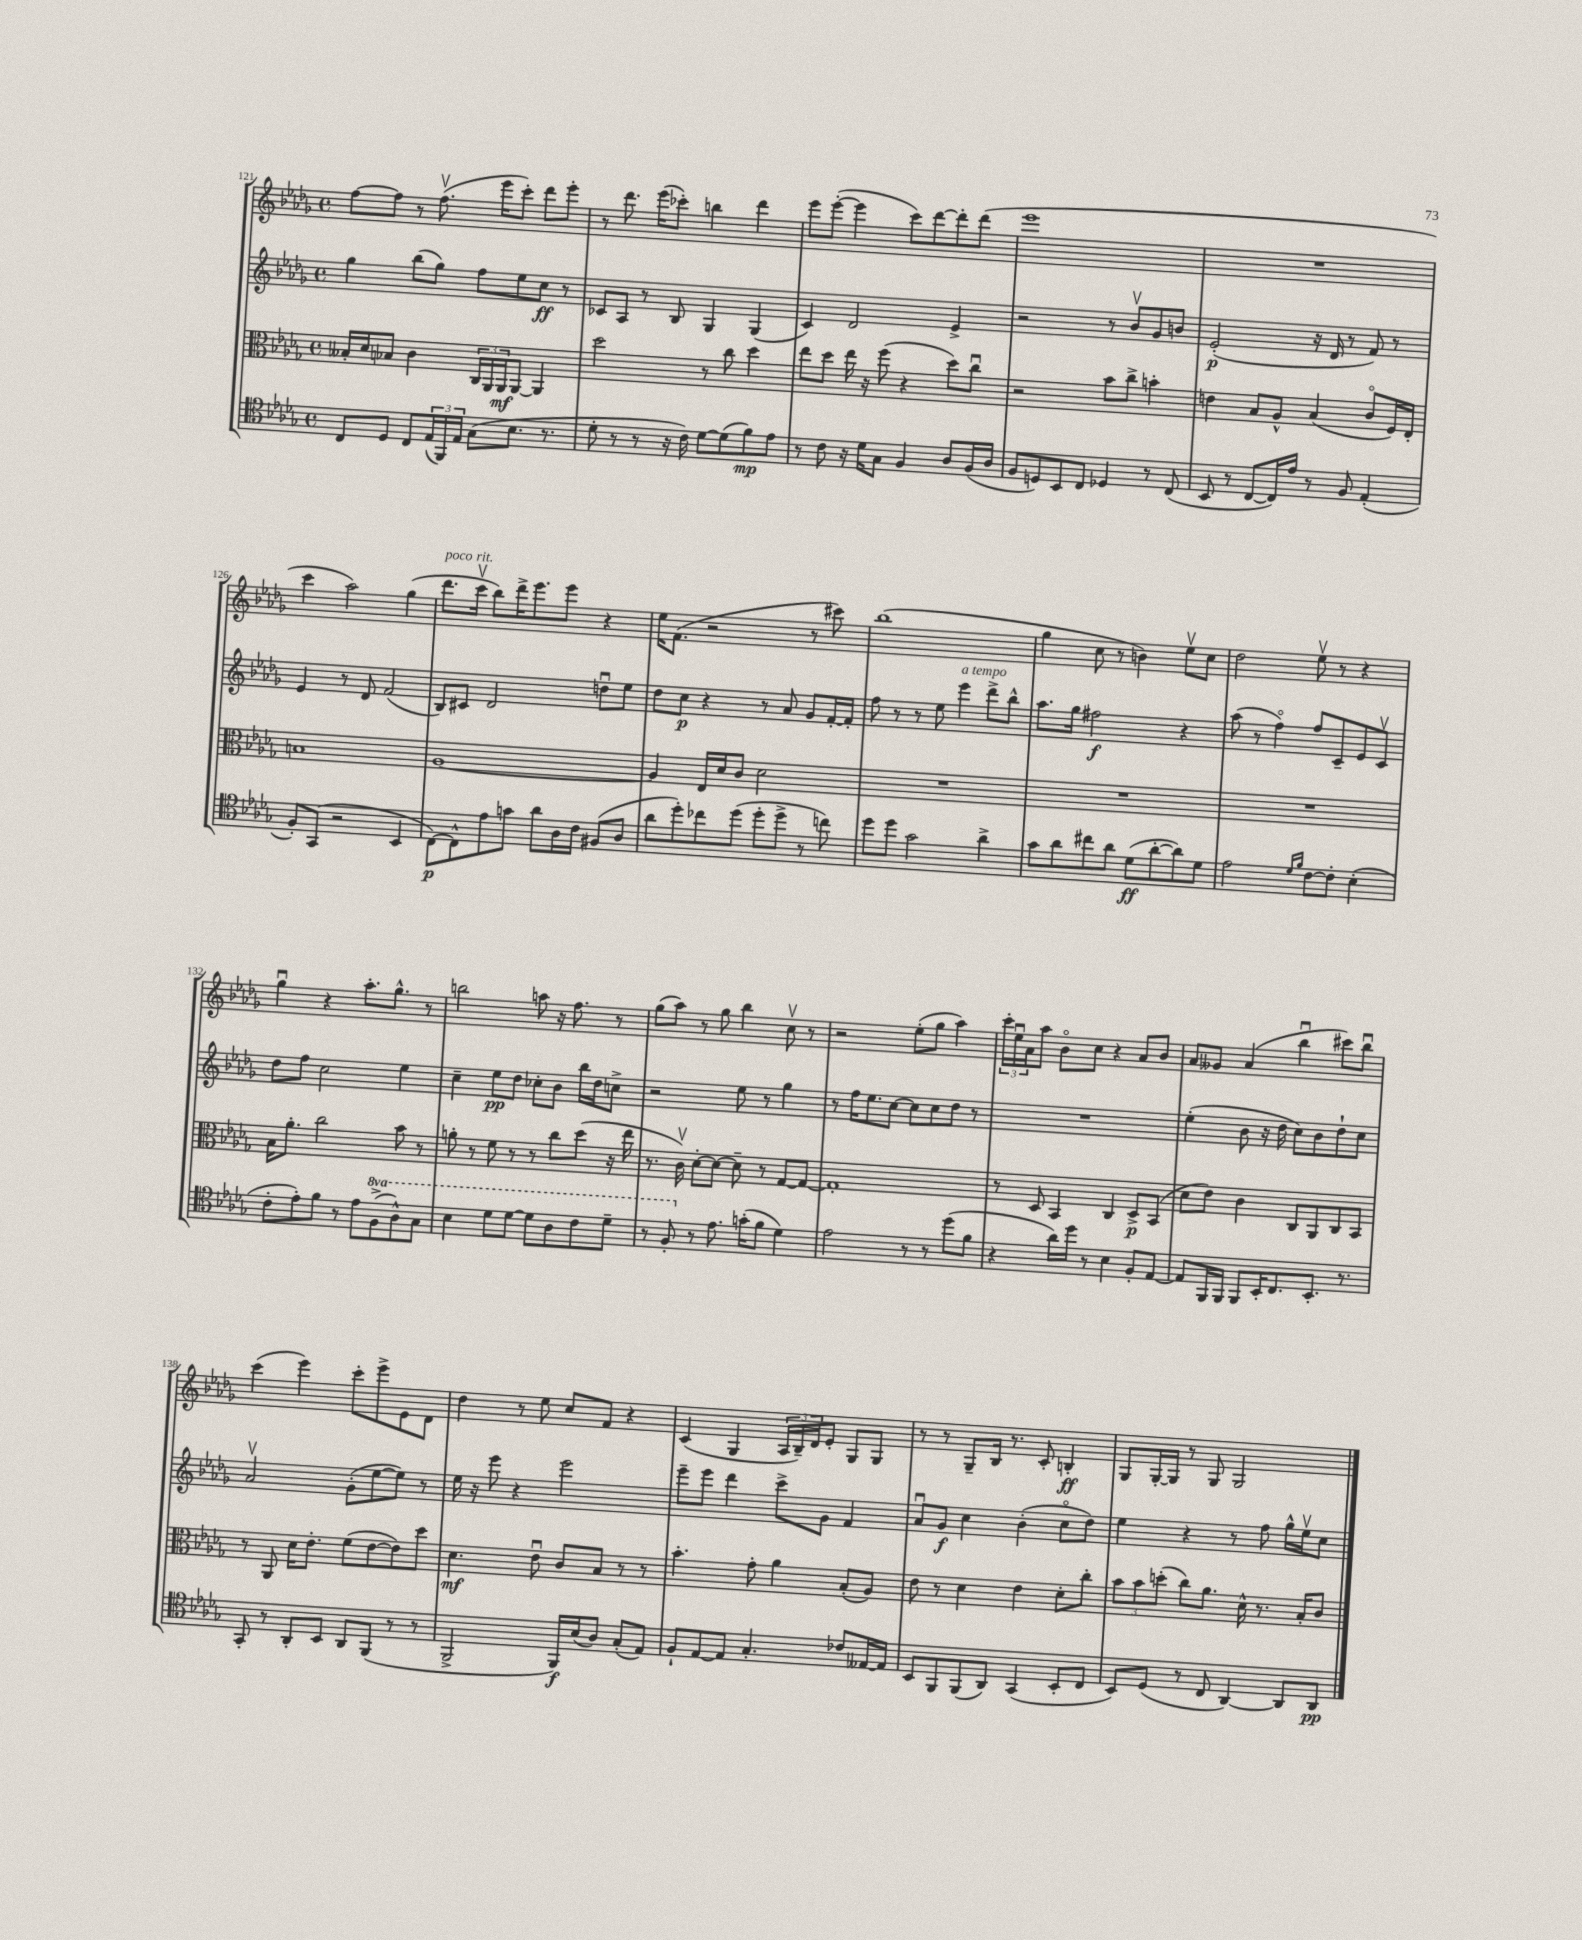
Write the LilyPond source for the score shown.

<<
\new StaffGroup <<
\new Staff = "s0" {
    \clef treble \key des \major \defaultTimeSignature \time 4/4
    f''8~ f''8 r8 f''8.\upbow( ees'''16 c'''8-.) des'''8 ees'''8-. |
    r8 des'''8. ees'''16( ces'''8-.) b''4 des'''4 |
    ees'''8 ees'''8~-.( ees'''4 c'''8) des'''8~ des'''8-. des'''8( |
    ees'''1 |
    R1 |
    c'''4 aes''2) ges''4( |
    des'''8.^\markup { \italic "poco rit." } c'''16\upbow bes''8) des'''16-> ees'''8. ees'''8 r4 |
    ees''16 f'8.( r2 r8 cis'''8) |
    bes''1( |
    ges''4 c''8 r8 b'4) ees''8\upbow c''8 |
    des''2 ees''8\upbow r8 r4 |
    ges''4\downbow r4 aes''8.-. ges''8.-^ r8 |
    b''2 a''8 r16 f''8. r8 |
    ges''8( aes''8) r8 ges''8 bes''4 c''8\upbow r8 |
    r2 ees''8-.( ges''8 aes''4) |
    \tuplet 3/2 { c'''16-. ees''16\downbow aes'16 } aes''8 bes'8\flageolet c''8 r4 aes'8 bes'8 |
    aes'8 geses'8 aes'4( bes''4\downbow cis'''8) bes''8\downbow |
    c'''4( ees'''4) c'''8-. ees'''8-> ees'8 des'8 |
    des''4 r8 ees''8 c''8 f'8 r4 |
    c'4( ges4 \tuplet 3/2 { aes16 bes16--) des'16 } ees'8-. ges8 ges8 |
    r8 r8 ges8-- bes16 r8. c'8-. b4-.\ff |
    ges8 ges16~-. ges16 r8 ges8 ges2 \bar "|." |
}
\new Staff = "s1" {
    \clef treble \key des \major \defaultTimeSignature \time 4/4
    ges''4 bes''8( ges''8) f''8 ees''8 c''8\ff r8 |
    ces'8 aes8 r8 bes8 ges4 ges4( |
    c'4) des'2 ees'4-> |
    r2 r8 bes'8\upbow ges'8 b'8 |
    ees'2-.\p( r16 des'16 r8 f'8) r8 |
    ees'4 r8 des'8 f'2( |
    bes8) cis'8 des'2 d''8\downbow ees''8 |
    des''8 c''8\p r4 r8 aes'8 ges'8 f'16~-. f'16-. |
    f''8 r8 r8 ees''8 ees'''4^\markup { \italic "a tempo" } des'''8-> bes''8-^ |
    aes''8. ges''16 fis''2\f r4 |
    aes''8( r8 f''4\flageolet) f''8 c'8-- ees'8 c'8\upbow |
    des''8 f''8 c''2 ees''4 |
    c''4-- ees''8\pp des''8 ces''8-. bes'8 bes''16 des''16 c''8-> |
    r2 ees''8 r8 ges''4 |
    r8 f''16 ees''8. c''8~ c''8 c''8 des''8 r8 |
    R1 |
    ees''4-.( bes'8 r16 des''16 c''8) bes'8 des''8-! c''8 |
    aes'2\upbow ges'8-.( ees''8~ ees''8) r8 |
    ees''16 r16 ees'''8 r4 ees'''2 |
    ees'''8-- ees'''8 des'''4 c'''8-> ges'8 f'4 |
    aes'8\downbow ges'8\f c''4 bes'4-.( c''8\flageolet des''8) |
    ees''4 r4 r8 f''8 ges''16-^ ees''16\upbow c''8 \bar "|." |
}
\new Staff = "s2" {
    \clef alto \key des \major \defaultTimeSignature \time 4/4
    beses16-. des'16 bes8 c'4 \tuplet 3/2 { c16 aes,16 aes,16\mf } aes,8~ aes,4 |
    des''2 r8 c''8 des''4 |
    ees''8 des''8 ees''16 r16 f''8( r4 des''8) c''8\downbow |
    r2 bes'8 c''8-> b'4-. |
    e'4 bes8 aes8-^ bes4( c'8\flageolet f16) ees16-. |
    b1 |
    aes1~ |
    aes4 ees16 des'16 c'8 des'2 |
    R1 |
    R1 |
    R1 |
    bes16 aes'8.-. c''2 bes'8 r8 |
    a'8-. r8 f'8 r8 r8 c''8 des''8( r16 ees''16 |
    r8. c'16\upbow) des'8~-. des'8~ des'8-- r8 ges8~ ges8~ |
    ges1-. |
    r8 des8 bes,4 c4 des8->\p bes,8( |
    des'8 ees'8) c'4 c8 aes,8 c8 bes,8 |
    r8 aes,8 des'16 ees'8.-. f'8( ees'8~ ees'8) des''8 |
    des'4.\mf ees'8\downbow c'8 bes8 r8 r8 |
    bes'4.-. ges'8-. aes'4 bes8-.( aes8) |
    ees'8 r8 des'4 ees'4 des'8-. c''8-. |
    \tuplet 3/2 { bes'8 bes'8 d''8-.( } c''8) aes'8. des'16-^ r8. bes16-. c'8 \bar "|." |
}
\new Staff = "s3" {
    \clef tenor \key des \major \defaultTimeSignature \time 4/4 \set Staff.ottavationMarkups = #ottavation-simple-ordinals
    c8 des8 c8 \tuplet 3/2 { ees16( f,16) ees16 } ges8( bes8. r8. |
    des'8-. r8 r8 r16 c'16) des'8~ des'8( f'8\mp) ees'8 |
    r8 c'8 r16 des'16 ges8 f4 aes8 f16( aes16 |
    f8 d8) bes,8 c8 des4 r8 c8( |
    bes,8 r8 c8~ c16) ees'16 r8 f8 ees4-.( |
    f8-.) ges,8( r2 bes,4 |
    c8~\p) c8-^ ees'8 g'8 aes'8 aes16 c'16 fis8( aes8 |
    aes'8 des''8-.) ces''8 des''8( des''8-. des''8-> r8 c''8) |
    des''8 des''8 ges'2 aes'4-> |
    ges'8 aes'8 cis''8 aes'8 des'8\ff( aes'8~-. aes'8) des'8 |
    ees'2 \grace { des'16 f'16 } c'8~ c'8-. bes4-.( |
    c'8-. ees'8-.) f'8 r8 ees'8 \ottava #1 f'8->( aes'8-^) ges'8 |
    bes'4 des''8 des''8~ des''8 aes'8 c''8 des''8-- |
    r8 f'8-. \ottava #0 r8 ees'8. g'16-.( f'8 des'4) |
    ees'2 r8 r8 des''8( f'8 |
    r4 aes'16) des''16 r8 bes4 f8-. ees8~ |
    ees8 f,16 f,16 f,8 bes,16-. c8. bes,8.-. r8. |
    ges,8-. r8 aes,8-. bes,8 aes,8 f,8( r8 r8 |
    f,2-> f,16\f) bes16( aes8) ges8-.( ees8) |
    f8-! ees8~ ees8 ges4.-. ces'8 eeses16~ eeses16 |
    bes,8 f,8 f,8( aes,8) ges,4( bes,8-. c8 |
    bes,8) des8( r8 c8 aes,4~) aes,8 aes,8\pp \bar "|." |
}
>>
>>
\layout { \context { \Score currentBarNumber = #121 } }
